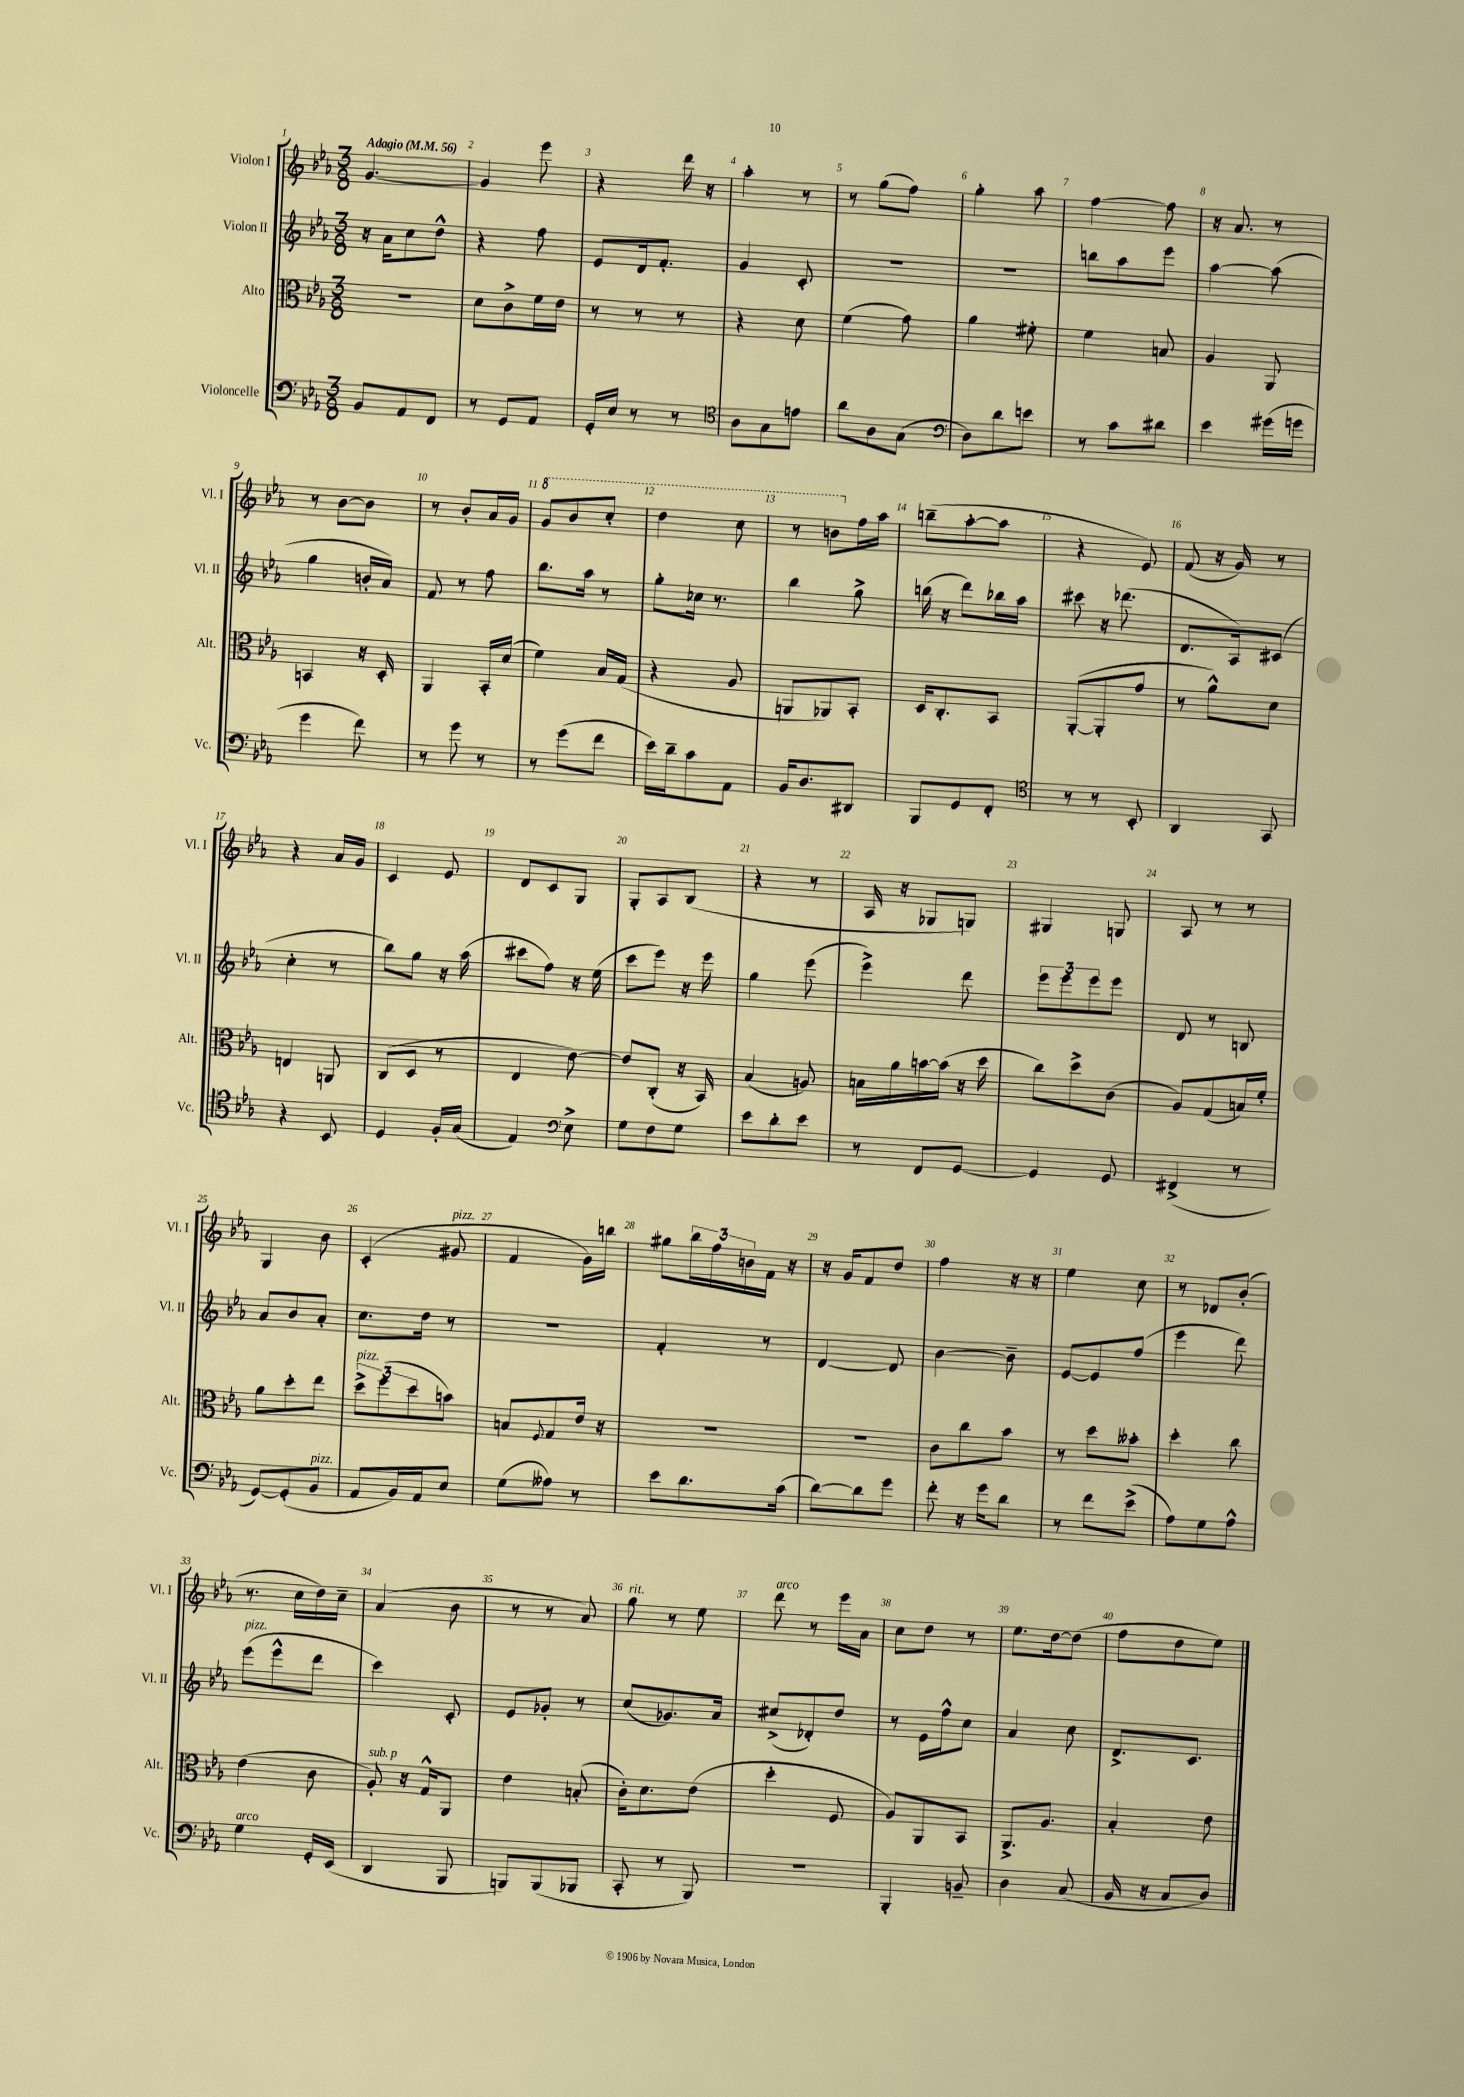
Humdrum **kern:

**kern	**kern	**kern	**kern
*staff4	*staff3	*staff2	*staff1
*clefF4	*clefC3	*clefG2	*clefG2
*k[b-e-a-]	*k[b-e-a-]	*k[b-e-a-]	*k[b-e-a-]
*M3/8	*M3/8	*M3/8	*M3/8
*MM56	*MM56	*MM56	*MM56
8BB-/L	4.r	16r	[4.g/
.	.	16a-\LK	.
8AA-/	.	8cc\	.
8FF/J	.	8dd^^\J	.
=	=	=	=
8r	8d\L	4r	4g/]
8GG/L	8c^\	.	.
8AA-/J	16f\L	8ff\	8eee-\
.	16e-\JJ	.	.
=	=	=	=
16GG'/LL	8r	8e-/L	4r
16E-/JJ	.	.	.
8r	8r	16d/k	.
.	.	8.f'/J	.
8r	8r	.	16ddd\
.	.	.	16r
=	=	=	=
*clefC4	*	*	*
8A-\L	4r	4g/	4aa-'\
8G\	.	.	.
8e\J	8d\	8c'/	8r
=	=	=	=
8a-\L	(4f\	4.r	8r
8A-\	.	.	(8gg\L
(8G\J	8g\)	.	8ff\J)
=	=	=	=
*clefF4	*	*	*
8D\L)	4a-\	4.r	4gg'\
8d\	.	.	.
8e\J	8f#'\	.	8aa-\
=	=	=	=
8r	4f\	8bb\L	[4ff\
8c\L	.	8aa-\	.
8d#\J	8B/	8eee-\J	8ff\]
=	=	=	=
4e-\	4A-/	[4aa-\	16r
.	.	.	8.a-/
(16g#\LL	8AA-/	(8aa-\]	8r
16g\JJ	.	.	.
=	=	=	=
4g\	4BB/	4gg\	8r
.	.	.	[8b-\L
8f\)	16r	16b'/LL	8b-\]J
.	16D'/	16a-/JJ)	.
=	=	=	=
8r	4AA-/	8f/	8r
8g\	.	8r	8b-'/L
8r	16BB-'/LL	8ff\	16a-/L
.	(16d/JJ	.	16g/JJ
=	=	=	=
8r	4f\)	8.bb-\L	8gg/L
(8g\L	.	.	8bb-/
.	.	16aa-\Jk	.
8f\J	16B-/LL	8r	8ccc'/J
.	(16G/JJ	.	.
=	=	=	=
16e-\LL)	4r	8gg'\L	4ddd\
16d~\J	.	.	.
8c\	.	16cc-\Jk	.
.	.	8.r	.
8AA-\J	8A-/	.	8ccc\
=	=	=	=
16BB-/LK	8AA/L	4bb-\	8r
8.D/	.	.	.
.	8AA-/)	.	8bb\L
8DD#/J	8BB-'/J	8gg^\	16ff\L
.	.	.	16aa-\JJ
=	=	=	=
8BBB-/L	16D/LK	(16bb\	(8bb~\L
.	8.C'/	16r	.
8GG/	.	8ddd\L)	[8aa-'\
8FF'/J	8BB-/J	16bb-\L	8aa-\]J
.	.	16aa-\JJ	.
=	=	=	=
*clefC4	*	*	*
8r	([8AA-'/L	8ccc#\	4r
8r	8AA-'/]	16r	.
.	.	(8.ddd-\	.
8BB-'/	8g/J	.	8e-/)
=	=	=	=
4AA-/	8r	8.d/L	(8f/
.	8a-^^\L)	.	16r
.	.	16A-/k)	16g/)
8GG/	8d\J	(8c#/J	8r
=	=	=	=
4r	4E/	4cc'\	4r
8BB-/	8AA/	8r	16a-/LL
.	.	.	16g/JJ
=	=	=	=
4D/	(8C/L	8bb-\L)	4c/
.	8D/J	8gg\J	.
16F'/LL	8r	16r	8e-/
(16G/JJ	.	(16aa-\	.
=	=	=	=
4E-/)	4E-/	8ccc#\L	8d/L
.	.	8ff\J)	8c/
*clefF4	*	*	*
8E-^\	[8e-\)	16r	8G/J
.	.	(16ee-\	.
=	=	=	=
8G\L	8e-/]L	8ccc\L	8G'/L
8F\	(8C'/J	8eee-\J)	8A-/
8G\J	16r	16r	(8B-/J
.	16BB-/)	16eee-\	.
=	=	=	=
8e-\L	(4B-/	4gg\	4r
8d'\	.	.	.
8e-\J	8A/)	(8eee-\	8r
=	=	=	=
8r	16B\LL	4eee-^\)	16A-/
.	16a-\	.	16r
8FF/L	[16b\	.	8G-/L
.	(16b\]JJ	.	.
[8GG/J	16r	8ddd\	8G/J)
.	16dd\	.	.
=	=	=	=
4GG/]	8cc\L)	12eee-\L	4G#/
.	.	12eee-\	.
.	8dd^\	.	.
.	.	12eee-\	.
8GG/	(8c\J	8eee-\J	8G/
=	=	=	=
(4FF#^/	8A-/L)	8d/	8A-/
.	(8G/	8r	8r
8r	16B/L)	8B/	8r
.	16f'/JJ	.	.
=	=	=	=
[8GG/L)	8a-\L	8a-/L	4G/
(8GG'/]	8dd'\	8b-/	.
8BB-/J	8ee-\J	8a-'/J	8b-\
=	=	=	=
8AA-/L	12dd^\L	8.cc\L	(4c'/
.	(12ff\	.	.
16BB-/L)	.	.	.
.	12dd\	.	.
16AA-/J	.	16dd\Jk	.
8E-/J	8b\J)	8r	8g#/
=	=	=	=
(8G\L	8B/L	4.r	4f/
.	8qqF/	.	.
8A--\J)	8G/	.	.
8r	16e-/Jk	.	16g\LL)
.	16r	.	16bb\JJ
=	=	=	=
8e-\L	4.r	4f'/	8gg#\L
8.d\	.	.	24bb-\L
.	.	.	24ff\
.	.	.	24b\
.	.	8r	16f\JJ
(16c\Jk	.	.	16r
=	=	=	=
[8d\L)	4.r	[4d/	16r
.	.	.	16g/LK
8d\]	.	.	8f/
8g\J	.	8d/]	8dd/J
=	=	=	=
8f'\	8c\L	[4b-\	4ff\
16r	8cc\	.	.
16g\LK	.	.	.
8d\J	8b-\J	8b-~\]	16r
.	.	.	16r
=	=	=	=
8r	8r	[8e-/L	4ee-\
8f\L	8dd\L	8e-/]	.
(8e-^\J	8b--'\J	(8ff/J	8cc\
=	=	=	=
8A-\L)	4dd'\	4eee-\	8r
8G\	.	.	8d-/L
8A-^^\J	8cc\	8ddd\)	(8b-'/J
=	=	=	=
4G\	(4e-\	(8eee-\L	8.r
.	.	8eee-^^\	.
.	.	.	16cc\LL
16GG'/LL	8c\	8ddd\J	16dd\)
(16EE-/JJ	.	.	16cc~\JJ
=	=	=	=
4DD/	8A-'/)	4ccc\)	(4a-/
.	16r	.	.
.	16G^^/LK	.	.
8BBB-/	8AA-/J	8c'/	8b-\
=	=	=	=
8BBB/L)	4e-\	8e-/L	8r
(8BBB/	.	8g-'/J	8r
8BBB-/J	(8B'/	8r	8a-/)
=	=	=	=
8CC'/	16c'\LK)	(8cc/L	8gg\
.	8.d\	.	.
8r	.	8.g-/)	8r
8BBB-/)	(8e-\J	.	8ee-\
.	.	16a-/Jk	.
=	=	=	=
4.r	4dd'\	(8cc#^/L	8ddd\
.	.	8d-'/)	8r
.	8F/	8dd/J	16eee-\LL
.	.	.	16a-\JJ
=	=	=	=
4BBB-'/	8A-/L)	8r	8cc\L
.	8AA-/	16e-\LL	8dd\J
.	.	16ff^^\J	.
8BB~/	8BB-/J	8cc\J	8r
=	=	=	=
4D\	8.AA-^/L	4a-/	8.ee-\L
.	8.A-/J	.	[16dd\k
(8C/	.	8cc\	(8dd\]J
=	=	=	=
16BB-/	4B-'/	8.d^/L	8ff\L
16r	.	.	.
8C/L	.	.	8dd\
.	.	8.c/J	.
8D/J)	8e-\	.	8ee-\J)
==	==	==	==
*-	*-	*-	*-
